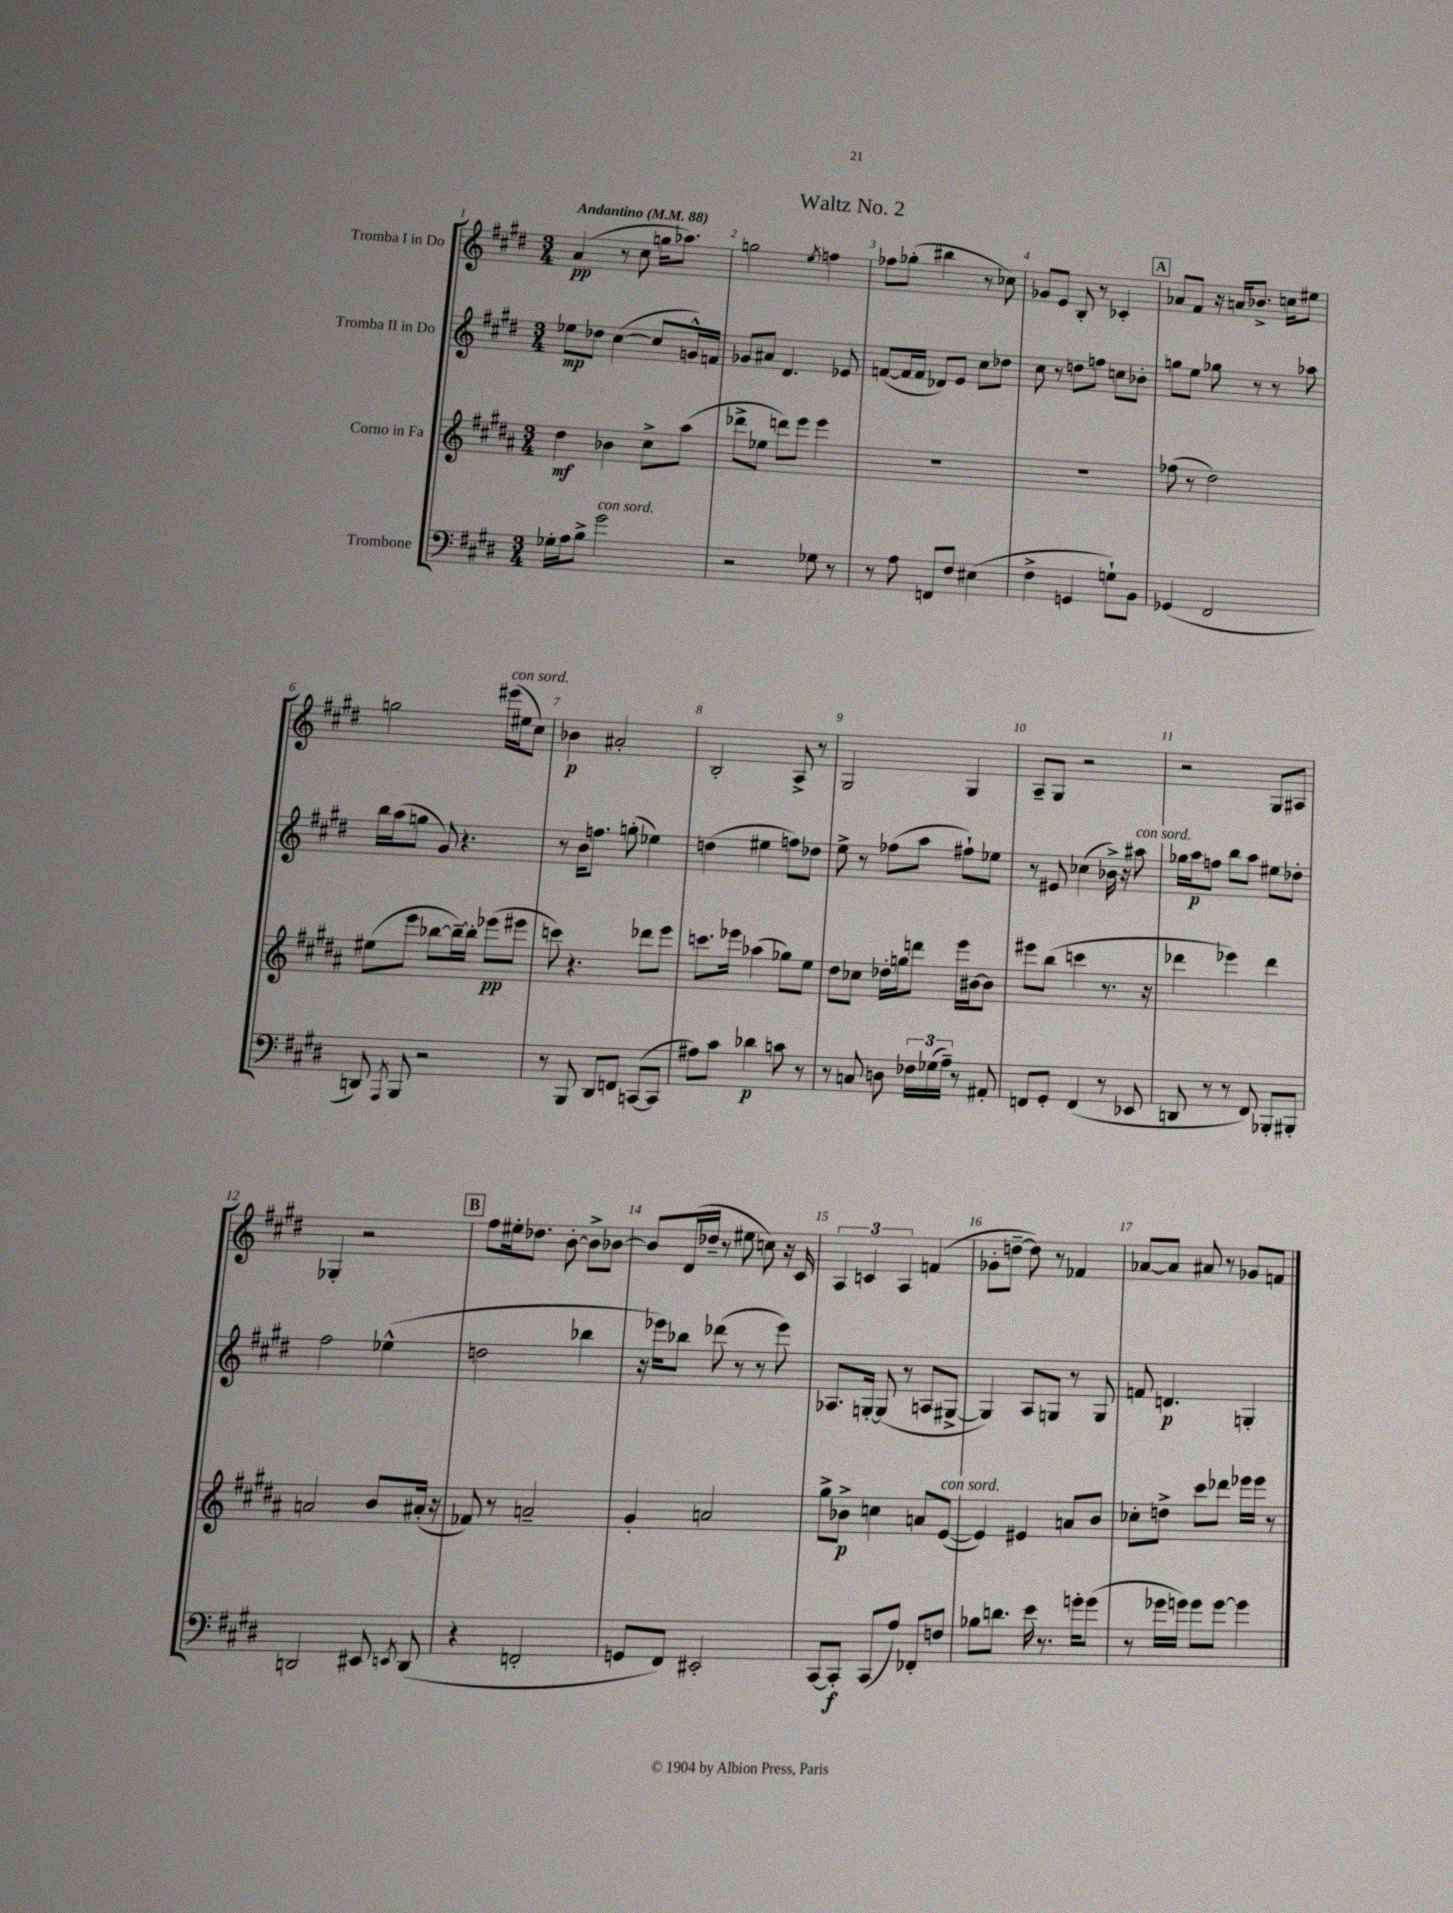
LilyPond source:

\header { title = "Waltz No. 2" }
<<
\new StaffGroup <<
\new Staff = "s0" \with { instrumentName = "Tromba I in Do" } {
    \clef treble \key e \major \numericTimeSignature \time 3/4 \tempo "Andantino" 4 = 88
    \autoBeamOff a'4\pp( r8 cis''8 g''16[ aes''8.]) |
    g''2 \acciaccatura { e''8 } f''4 |
    fes''8[ ges''8]-.( bis''4 r8 ces''8) |
    ges'8[ e'8] b8-. r8 ces'4-. |
    \mark \markup { \box "A" } aes'8[ fis'8] r16 a'16[ bes'8.]-> c''16[ eis''8] |
    g''2 eis'''16[^\markup { \italic "con sord." }( eis''16 cis''8]) |
    bes'4\p ais'2-. |
    b2-. a8-> r8 |
    gis2 gis4 |
    a8[-- gis8] r2 |
    r2 gis8[ ais8] |
    ges4-. r2 |
    \mark \markup { \box "B" } fis''8[ eis''16-. des''8.] b'8~-. b'8[-> bes'8]~ |
    bes'8[ dis'16( des''16]-- r8 eis''8 c''8) r16 cis'16 |
    \tuplet 3/2 { a4 c'4 a4 } f'4( |
    ges'8[-. d''8]~-- d''8) r8 fes'4 |
    aes'8[~ aes'8] ais'8 r8 ges'8[ f'8] \bar "|." |
}
\new Staff = "s1" \with { instrumentName = "Tromba II in Do" } {
    \clef treble \key e \major \numericTimeSignature \time 3/4
    \autoBeamOff ees''8[\mp des''8] cis''4~( cis''8[ g'16-^) f'16] |
    ges'8[ ais'8] dis'4. ees'8 |
    f'8[~( f'16 f'16] des'8[) e'8] cis''8[ des''8] |
    cis''8 r8 d''8[ f''8] c''8[ bes'8]-. |
    \mark \markup { \box "A" } g''8[ e''8] ges''8 r8 r8 aes''8 |
    b''16[ a''16( g''8] gis'8) r4. |
    r8 b'16[ f''8.] g''8-.( ees''4) |
    d''4( eis''4 f''8[) des''8] |
    e''8-> r8 fes''8[( a''8] fis''8[-!) ees''8] |
    r8 eis'8 ces''4( bes'16->) r16 ais''8^\markup { \italic "con sord." } |
    ges''16[ a''16\p f''8] b''8[ a''8] eis''8[ des''8]-. |
    fis''2 ees''4-^( |
    \mark \markup { \box "B" } d''2 bes''4 |
    r16 ees'''16[) bes''8] des'''8( r8 r8 ees'''8) |
    aes8.[ g16]~-. g8( r8 a8[ gis8]~-> |
    gis4) a8[ g8] r8 g8 |
    f'8 d'4.\p g4-. \bar "|." |
}
\new Staff = "s2" \with { instrumentName = "Corno in Fa" } {
    \clef treble \key b \major \numericTimeSignature \time 3/4
    \autoBeamOff dis''4\mf bes'4 cis''8[-> ais''8]( |
    des'''8[-> ees''8] d'''8[) e'''8] e'''4 |
    R2. |
    R2. |
    \mark \markup { \box "A" } fes''8( r8 dis''2) |
    eis''8[( e'''8] bes''8[~ bes''16~--) bes''16]-. ees'''8[\pp( eis'''8] |
    c'''8) r4. des'''8[ e'''8] |
    c'''8.[ ees'''16] aes''4( ges''8[) e''8] |
    dis''8[ ces''8] des''16[-. g''16 d'''8] e'''16[ bis'16~ bis'8] |
    eis'''8[ b''8]( c'''4 r8. r16 |
    des'''4 ees'''4) des'''4 |
    a'2 b'8[ ais'16]-.( r16 |
    \mark \markup { \box "B" } fes'8) r8 a'2-- |
    gis'4-. a'2 |
    gis''8[-> bes'8]->\p c''4 a'8[ e'8]~^\markup { \italic "con sord." }( |
    e'4) eis'4 a'8[ b'8] |
    ces''8[-. d''8]-> cis'''8[ des'''8] ees'''16[ ees'''16] r8 \bar "|." |
}
\new Staff = "s3" \with { instrumentName = "Trombone" } {
    \clef bass \key e \major \numericTimeSignature \time 3/4
    \autoBeamOff ges16[-. a16 b8]-> gis'2^\markup { \italic "con sord." } |
    r2 ges8 r8 |
    r8 a8 f,8[ fis8] eis4( |
    fis4-> g,4 g8[-!) b,8] |
    \mark \markup { \box "A" } ges,4( fis,2 |
    d,8) \acciaccatura { a,,8 } b,,8 r2 |
    r8 b,,8 dis,8[ f,8] c,8[~( c,8] |
    ais8[) cis'8] des'4\p c'8 r8 |
    r8 c8 d8 \tuplet 3/2 { fes16[ ges16( a16]--) } r8 ais,8-. |
    f,8[ gis,8]-. f,4( r8 ees,8 |
    d,8 r8 r8 fis,8) bes,,8[-. bis,,8]-. |
    d,2 eis,8 \acciaccatura { e,8 } d,8( |
    \mark \markup { \box "B" } r4 f,2-. |
    g,8[ fis,8]) eis,2-. |
    cis,8[~ cis,8]-.\f cis,8[( a8]) fes,8[-. f8] |
    bes8[ d'8.] e'16 r8. g'16[-. g'8]( |
    r8 ges'16[ g'16]) g'8[ g'8]~ g'4 \bar "|." |
}
>>
>>
\layout { \context { \Score \override BarNumber.break-visibility = ##(#f #t #t) barNumberVisibility = #all-bar-numbers-visible } }
